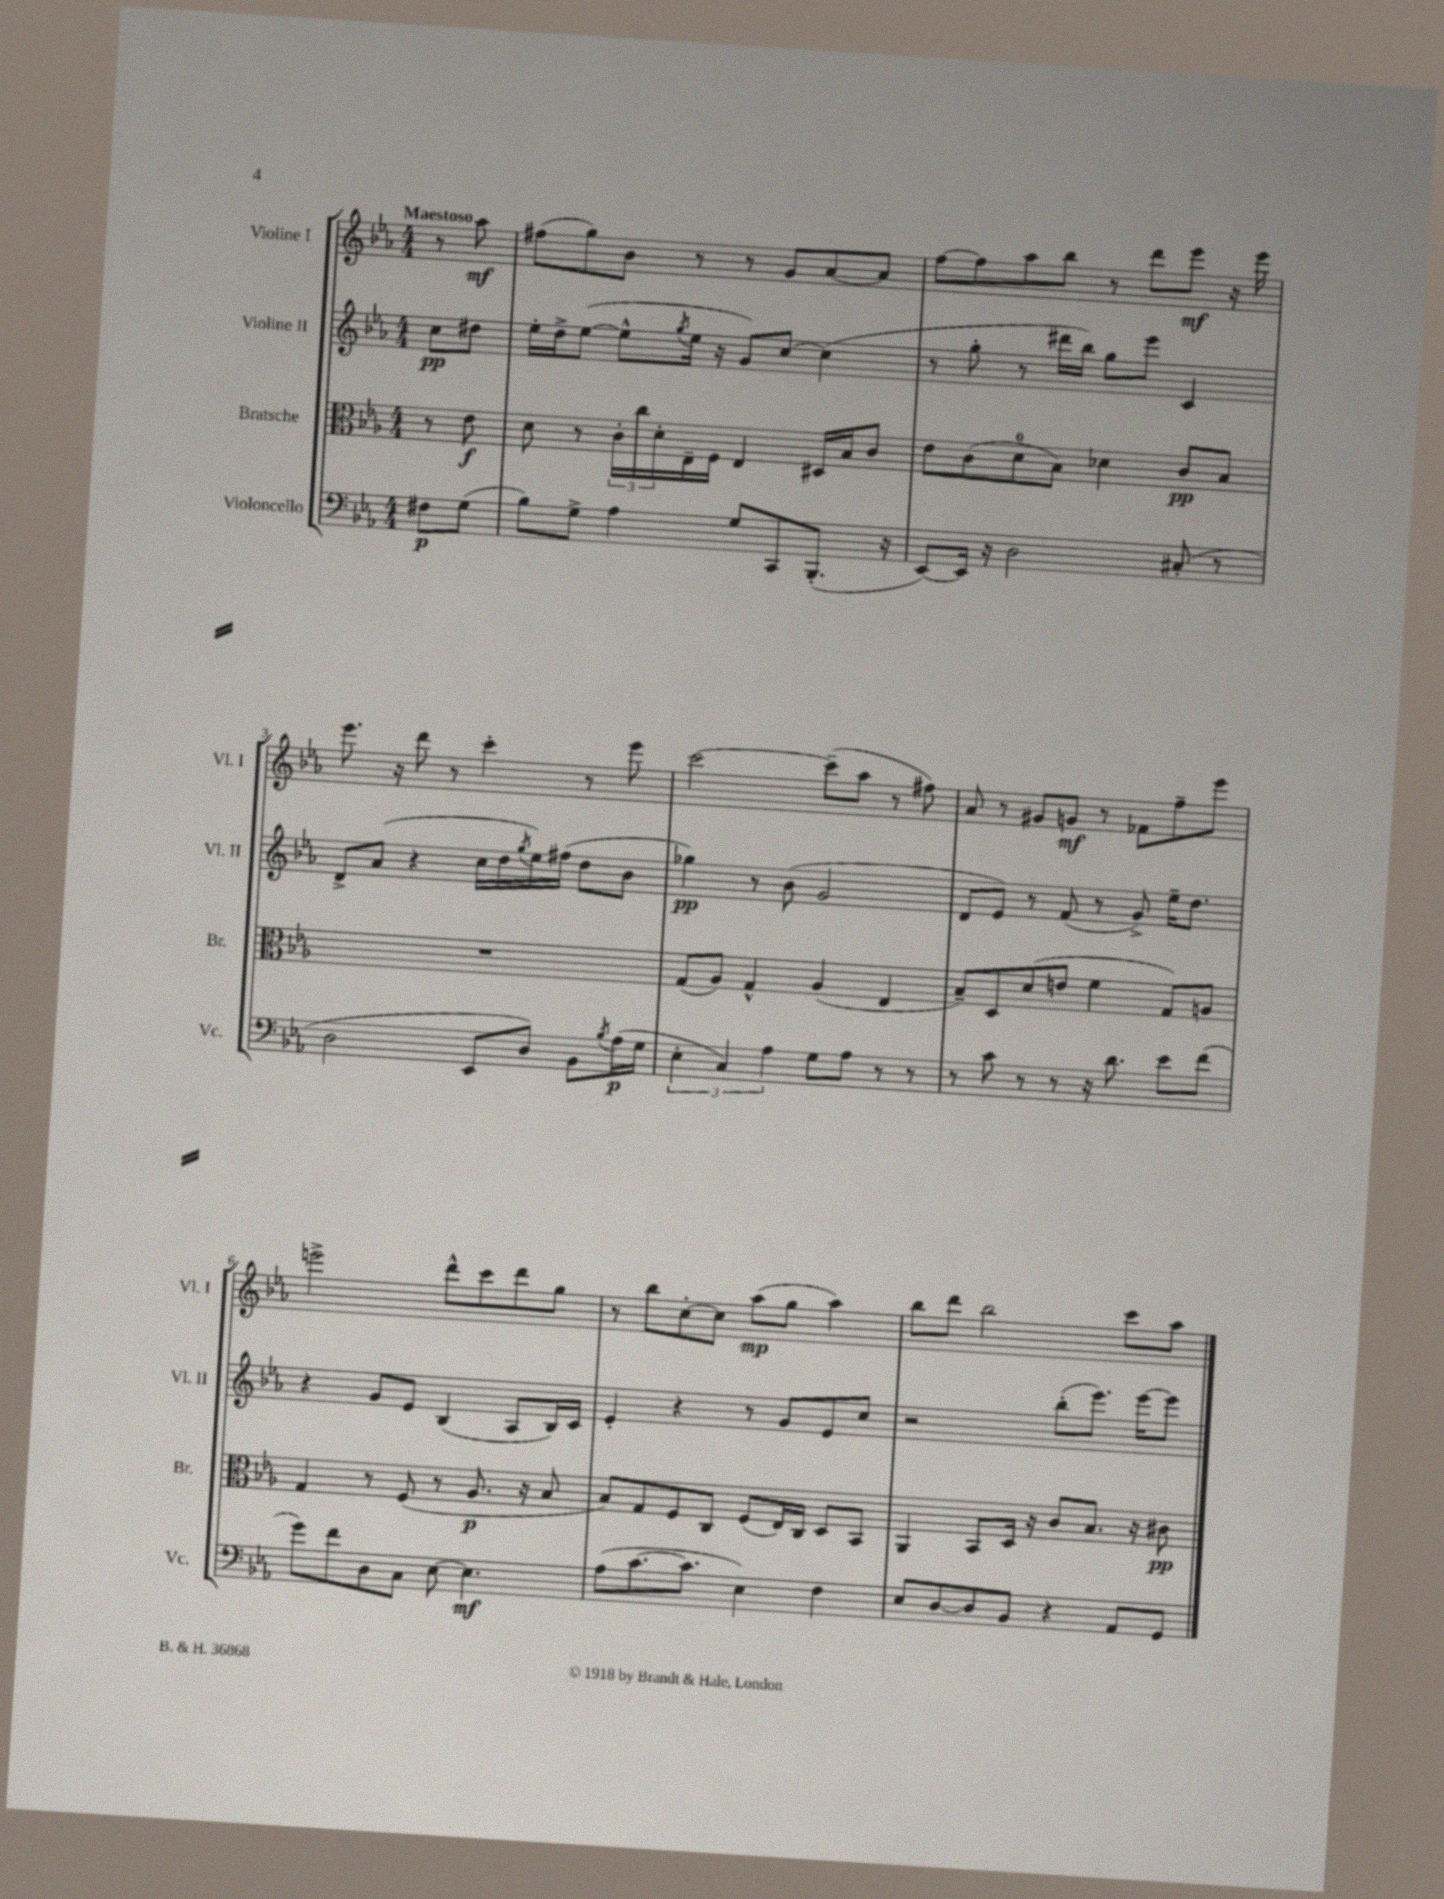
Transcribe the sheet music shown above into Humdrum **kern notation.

**kern	**kern	**kern	**kern
*staff4	*staff3	*staff2	*staff1
*clefF4	*clefC3	*clefG2	*clefG2
*k[b-e-a-]	*k[b-e-a-]	*k[b-e-a-]	*k[b-e-a-]
*M4/4	*M4/4	*M4/4	*M4/4
8F#\L	8r	8cc\L	8r
(8G\J	8e-\	8dd#\J	8aa-\
=	=	=	=
8B-\L)	8d\	16ee-'\LL	(8ff#\L
.	.	16dd^\J	.
8G^\J	8r	([8ee-\J	8gg\)
4A-\	24c'\LL	8ee-^^\]L	8b-\J
.	24cc\	.	.
.	24d'\	.	.
.	.	8qgg/	.
.	16E-~\	16ee-\Jk	8r
.	16F\JJ	16r	.
8G/L	4E-/	8g/L)	8r
8CC/	.	[8cc/J	8g/L
(8.BBB-'/J	16D#/LL	(4cc\]	[8a-/
.	16B-/J	.	.
.	8c/J	.	8a-/]J
16r	.	.	.
=	=	=	=
[8EE-/L)	8e-\L	8r	[8ff\L
16EE-/]Jk	(8c\	8gg'\	8ff\]
16r	.	.	.
2D\	8d\	8r	8aa-\
.	8B-\J)	16ddd#\LL	8bb-\J
.	.	16bb-\JJ)	.
.	4d-\	8gg\L	8r
.	.	8eee-\J	8ddd\L
(8C#'/	8c/L	4c/	8eee-\J
8r	8B-/J	.	16r
.	.	.	16eee-\
=	=	=	=
2D\	1r	8d^/L	8.eee-\
.	.	(8a-/J	.
.	.	.	16r
.	.	4r	8ddd\
.	.	.	8r
8EE-/L	.	16cc\LL	4ccc'\
.	.	16dd\	.
.	.	8qgg/	.
8D/J)	.	16ee-\)	.
.	.	(16ff#\JJ	.
8BB-\L	.	8dd\L	8r
8qB-/	.	.	.
(16A-\L	.	8b-\J	8eee-\
16G\JJ	.	.	.
=	=	=	=
6E-'\	(8G/L	4gg-\)	[2ccc\
.	8A-/J)	.	.
6C/)	.	.	.
.	4G^^/	8r	.
6A-\	.	.	.
.	.	(8b-\	.
8G\L	(4A-/	2g/	(8ccc~\]L
8A-\J	.	.	8aa-\J
8r	4E-/	.	8r
8r	.	.	8ff#\)
=	=	=	=
8r	8B-~/L)	8d/L	8a-/
8c\	8D/	8e-/J)	8r
8r	(8d/	8r	8g#/L
8r	8e/J	(8f/	8g/J
16r	4f\	8r	8r
8.d\	.	.	.
.	.	8g^/)	8f-\L
8e-\L	8G/L)	16ee-~\LK	8ff~\
.	.	8.dd\J	.
(8f\J	8A/J	.	8eee-\J
=	=	=	=
8g\L)	4G/	4r	2eee^\
8f\	.	.	.
8D\	8r	8g/L	.
8C\J	(8F/	8e-/J	.
[8E-\	8r	(4B-/	8ddd^^\L
4.E-\]	8.A-/	.	8ccc\
.	.	8A-/L	8ddd\
.	16r	.	.
.	8B-/	16B-/L)	8gg\J
.	.	16c/JJ	.
=	=	=	=
(8A-\L	8B-/L)	4e-'/	8r
[8.c\	8G/	.	8bb-\L
.	8F/	4r	[8cc'\
8.c\]J	.	.	.
.	8C/J	.	8cc\]J
4E-\)	(8F/L	8r	(8aa-\L
.	16E-/L)	8g/L	8gg\J
.	16C/JJ	.	.
4F\	8D/L	8e-/	4aa-\)
.	8BB-/J	8cc/J	.
=	=	=	=
8E-/L	4AA-/	2r	8bb-\L
[8D/	.	.	8ddd\J
8D/]	8BB-/L	.	2bb-\
8BB-/J	16D/Jk	.	.
.	16r	.	.
4r	8c/L	(8bb-'\L	.
.	8.B-/J	8.eee-\J)	.
8AA-/L	.	.	8ccc\L
.	16r	[16eee-\LK	.
8GG/J	8c#\	8eee-\]J	8aa-\J
==	==	==	==
*-	*-	*-	*-
